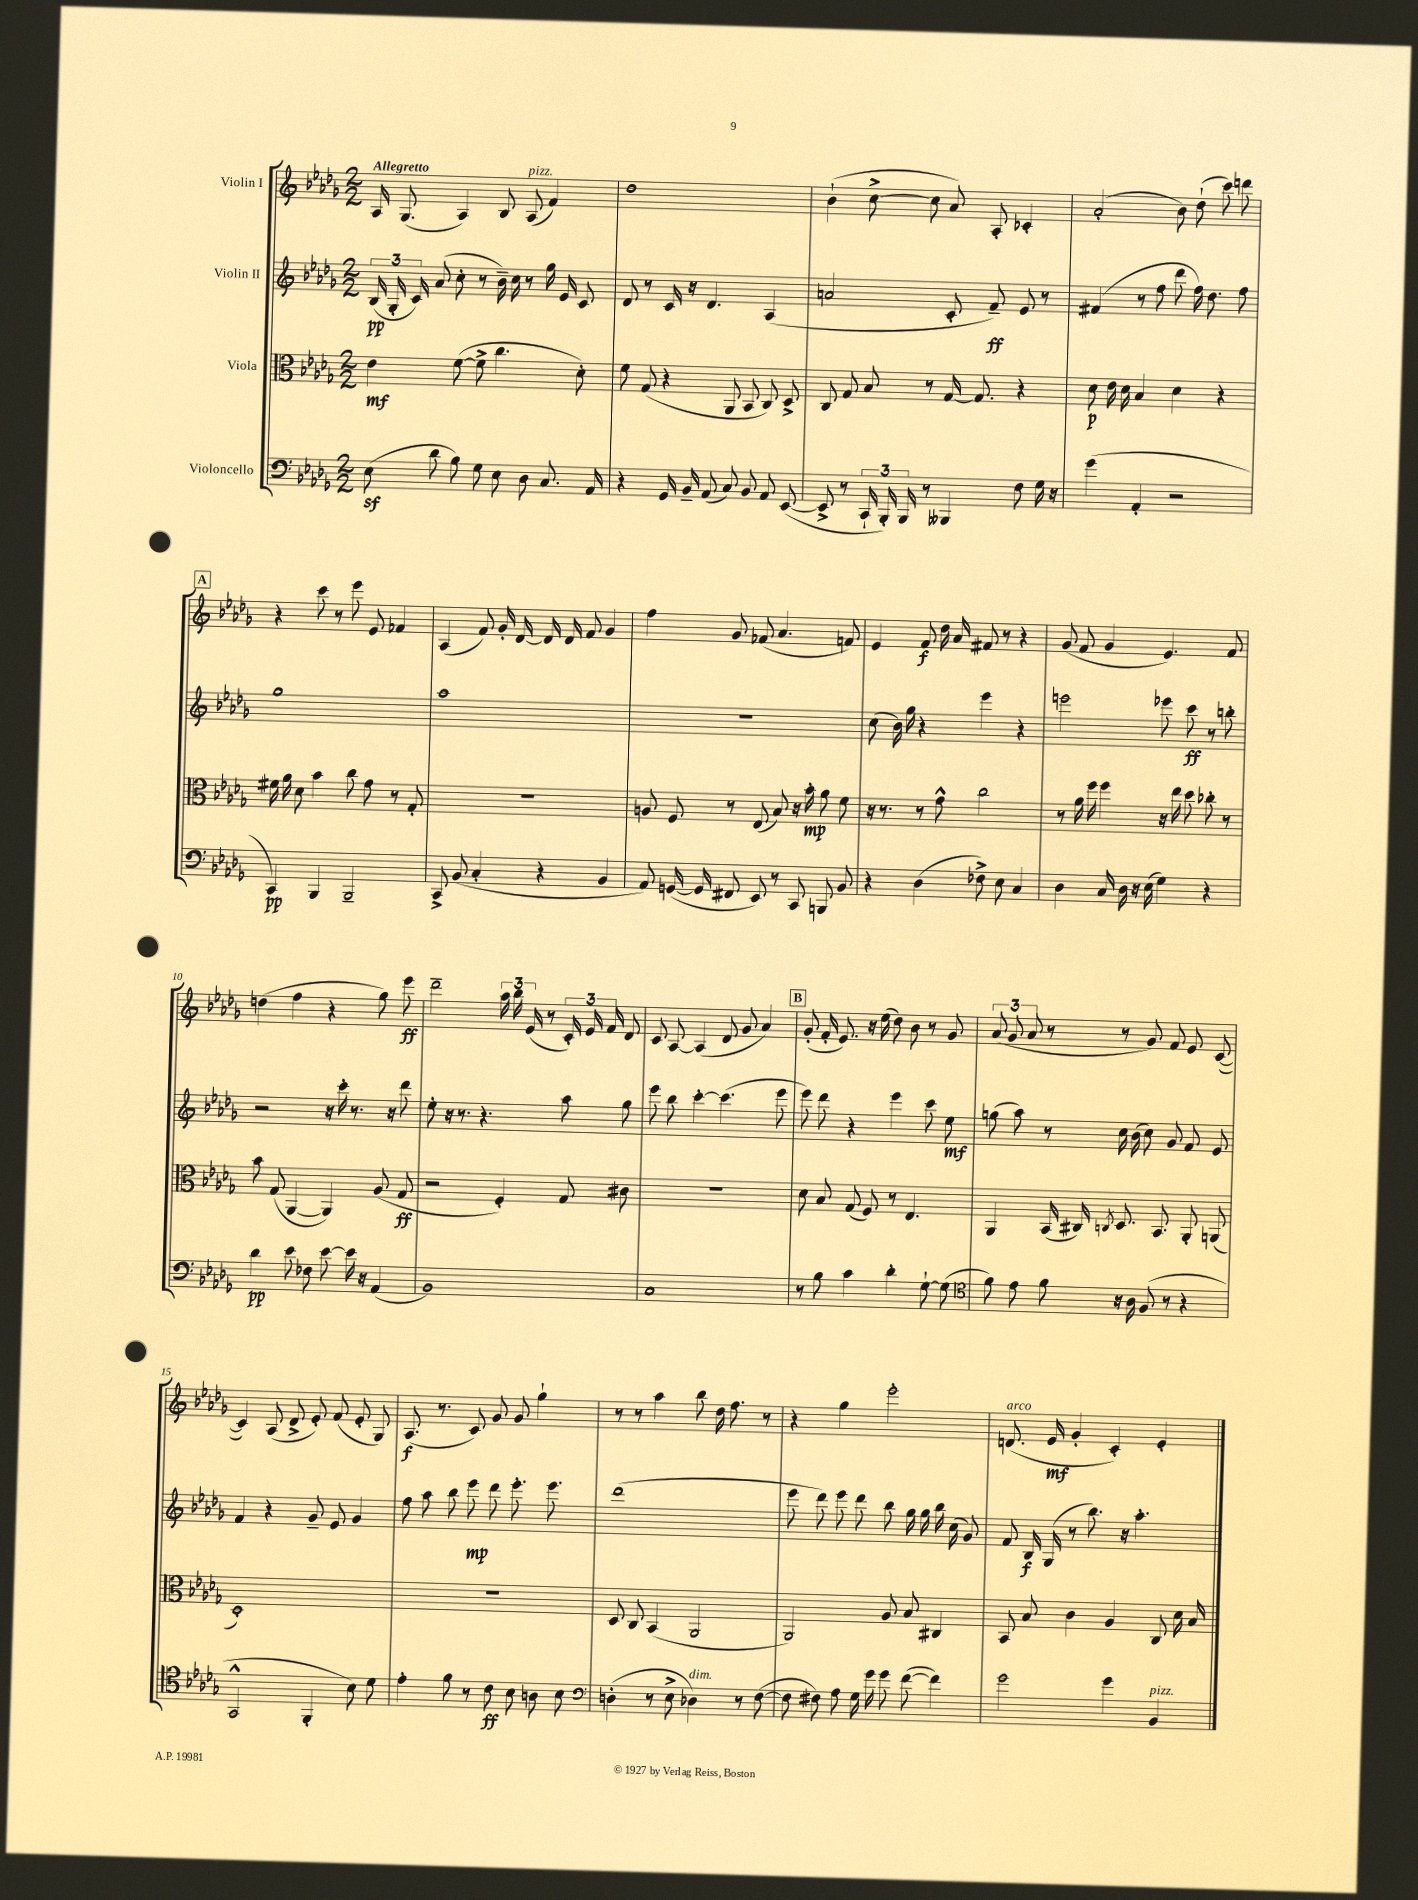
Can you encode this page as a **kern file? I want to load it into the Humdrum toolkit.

**kern	**dynam	**kern	**dynam	**kern	**dynam	**kern	**dynam
*part4	*part4	*part3	*part3	*part2	*part2	*part1	*part1
*staff4	*staff4	*staff3	*staff3	*staff2	*staff2	*staff1	*staff1
*I"Violoncello	*	*I"Viola	*	*I"Violin II	*	*I"Violin I	*
*clefF4	*	*clefC3	*	*clefG2	*	*clefG2	*
*k[b-e-a-d-g-]	*	*k[b-e-a-d-g-]	*	*k[b-e-a-d-g-]	*	*k[b-e-a-d-g-]	*
*M2/2	*	*M2/2	*	*M2/2	*	*M2/2	*
=1	=1	=1	=1	=1	=1	=1	=1
!	!	!	!	!	!	!LO:TX:a:B:t=Allegretto	!
(8E-z\	.	4e-\	mf	(24B-/	pp	16A-/	.
.	.	.	.	24G-'/	.	.	.
.	.	.	.	.	.	(8.G-/	.
.	.	.	.	24c/)	.	.	.
8d-\	.	.	.	(8a-/	.	.	.
8B-\)	.	([8f\	.	8cc'\	.	4A-/)	.
8G-\	.	8f^\]	.	8r	.	.	.
8E-\	.	4.cc\	.	16b-~\)	.	8B-/	.
.	.	.	.	16cc\	.	.	.
!	!	!	!	!	!	!LO:TX:a:i:t=pizz.	!
8D-\	.	.	.	8r	.	(8A-/	.
8.C/	.	.	.	16gg-\	.	4f/)	.
.	.	.	.	16e-/	.	.	.
.	.	8d-'\)	.	8c/	.	.	.
16AA-/	.	.	.	.	.	.	.
=2	=2	=2	=2	=2	=2	=2	=2
4r	.	8f\	.	8d-/	.	1dd-	.
.	.	(8G-/	.	8r	.	.	.
16GG-/	.	4r	.	16c/	.	.	.
16BB-~/	.	.	.	16r	.	.	.
(8AA-/	.	.	.	4.d-/	.	.	.
8C/)	.	8AA-/	.	.	.	.	.
8BB-/	.	8BB-/	.	.	.	.	.
8AA-/	.	8C/)	.	(4A-/	.	.	.
([8EE-/	.	8D-^/	.	.	.	.	.
=3	=3	=3	=3	=3	=3	=3	=3
8EE-^/]	.	8C/	.	2an/	.	(4b-`\	.
8r	.	8G-/	.	.	.	.	.
24CC`/	.	8B-/	.	.	.	[8cc^\	.
24BBB-'/)	.	.	.	.	.	.	.
24BBB-/	.	.	.	.	.	.	.
8r	.	8r	.	.	.	8cc\]	.
4BBB--X/	.	[16G-/	.	8c'/	.	8a-/)	.
.	.	8.G-/]	.	.	.	.	.
.	.	.	.	8f~/)	ff	8A-'/	.
8F\	.	4r	.	8e-/	.	4c-X'/	.
16G-\	.	.	.	8r	.	.	.
16r	.	.	.	.	.	.	.
=4	=4	=4	=4	=4	=4	=4	=4
(4g-\	.	8d-\	p	(4f#X/	.	(2a-'/	.
.	.	16e-\	.	.	.	.	.
.	.	16d-\	.	.	.	.	.
4AA-'/	.	4B-/	.	8r	.	.	.
.	.	.	.	8ff\	.	.	.
2r	.	4d-\	.	8ddd-\	.	8b-\)	.
.	.	.	.	16ff\)	.	(8dd-`\	.
.	.	.	.	8.dd-\	.	.	.
.	.	4r	.	.	.	8ccc\)	.
.	.	.	.	8ff\	.	8dddn\	.
!!LO:LB:g=z
!!LO:REH:place=s1:t=A
=5	=5	=5	=5	=5	=5	=5	=5
4CC/)	pp	16f#X\	.	1gg-	.	4r	.
.	.	16a-\	.	.	.	.	.
.	.	8d-\	.	.	.	.	.
4BBB-/	.	4b-\	.	.	.	8ccc\	.
.	.	.	.	.	.	8r	.
2BBB-~/	.	8cc\	.	.	.	8eee-\	.
.	.	8g-\	.	.	.	8e-/	.
.	.	8r	.	.	.	4f-X/	.
.	.	8G-'/	.	.	.	.	.
=6	=6	=6	=6	=6	=6	=6	=6
8CC^/	.	1r	.	1aa-	.	(4A-/	.
(8BB-/	.	.	.	.	.	.	.
4C'/	.	.	.	.	.	8f/)	.
.	.	.	.	.	.	16g-'/	.
.	.	.	.	.	.	[16d-/	.
4r	.	.	.	.	.	16d-/]	.
.	.	.	.	.	.	16d-/	.
.	.	.	.	.	.	8f/	.
4BB-/	.	.	.	.	.	4g-/	.
=7	=7	=7	=7	=7	=7	=7	=7
8AA-/)	.	8An/	.	1r	.	4ff\	.
([16GGn/	.	8F/	.	.	.	.	.
16GG/]	.	.	.	.	.	.	.
8FF#X/	.	8r	.	.	.	8g-/	.
8EE-/)	.	(8E-/	.	.	.	(8f-X/	.
8r	.	8B-/)	.	.	.	4.a-/	.
8CC/	.	16r	.	.	.	.	.
.	.	16b-'\	mp	.	.	.	.
8BBBn/	.	8a-\	.	.	.	.	.
8BB-/	.	8f\	.	.	.	8fn/)	.
=8	=8	=8	=8	=8	=8	=8	=8
4r	.	16r	.	(8cc\	.	4e-/	.
.	.	8.r	.	.	.	.	.
.	.	.	.	16b-\)	.	.	.
.	.	.	.	16gg-\	.	.	.
(4D-\	.	8r	.	4r	.	8f/	f
.	.	8g-^^\	.	.	.	16dd-\	.
.	.	.	.	.	.	16a-/	.
8F-X^\)	.	2cc\	.	4eee-\	.	8f#X/	.
8E-\	.	.	.	.	.	8r	.
4C/	.	.	.	4r	.	4r	.
=9	=9	=9	=9	=9	=9	=9	=9
4D-\	.	8r	.	2eeen\	.	(8g-/	.
.	.	16a-\	.	.	.	8f/	.
.	.	16ff\	.	.	.	.	.
16C/	.	4ff\	.	.	.	4g-/	.
16D-\	.	.	.	.	.	.	.
16r	.	.	.	.	.	.	.
(16E-\	.	.	.	.	.	.	.
4G-\)	.	16r	.	8eee-X\	.	4.e-/)	.
.	.	16ee-\	.	.	.	.	.
.	.	8dd-\	.	8ccc\	ff	.	.
4r	.	8cc-X'\	.	8r	.	.	.
.	.	8r	.	8bbn'\	.	8f/	.
!!LO:LB:g=z
=10	=10	=10	=10	=10	=10	=10	=10
4d-\	pp	8b-\	.	2r	.	(4ddn\	.
.	.	(8G-/	.	.	.	.	.
8e-\	.	[4AA-/	.	.	.	4ff\	.
8F-X\	.	.	.	.	.	.	.
[8e-\	.	4AA-/])	.	16r	.	4r	.
.	.	.	.	16ccc'\	.	.	.
16e-\]	.	.	.	8.r	.	.	.
16r	.	.	.	.	.	.	.
(4AA-/	.	(8A-/	.	.	.	8gg-\)	.
.	.	.	.	16r	.	.	.
.	.	8G-/	ff	8ddd-\	.	8eee-\	ff
=11	=11	=11	=11	=11	=11	=11	=11
1BB-)	.	2r	.	8ee-'\	.	2ddd-~\	.
.	.	.	.	16r	.	.	.
.	.	.	.	8.r	.	.	.
.	.	.	.	4.r	.	.	.
.	.	4F'/)	.	.	.	24aa-\	.
.	.	.	.	.	.	24bb-\	.
.	.	.	.	.	.	(24e-/	.
.	.	.	.	.	.	8r	.
.	.	8G-/	.	8aa-\	.	24c'/)	.
.	.	.	.	.	.	24e-/	.
.	.	.	.	.	.	24f/	.
.	.	8c#X\	.	8gg-\	.	8d-/	.
=12	=12	=12	=12	=12	=12	=12	=12
1C	.	1r	.	8eee-\	.	8c/	.
.	.	.	.	8bb-\	.	[8A-/	.
.	.	.	.	[4ccc'\	.	(4A-/]	.
.	.	.	.	(4.ccc\]	.	8d-/	.
.	.	.	.	.	.	8g-/	.
.	.	.	.	.	.	4a-/)	.
.	.	.	.	8eee-\	.	.	.
!!LO:REH:place=s1:t=B
=13	=13	=13	=13	=13	=13	=13	=13
8r	.	8d-\	.	8eee-\)	.	(8g-'/	.
8B-\	.	8B-/	.	8ddd-\	.	16f'/	.
.	.	.	.	.	.	8.e-/)	.
4c\	.	(8G-/	.	4r	.	.	.
.	.	8F/)	.	.	.	16r	.
.	.	.	.	.	.	(16ee-\	.
4d-'\	.	8r	.	4eee-\	.	8dd-\)	.
.	.	4.E-/	.	.	.	8b-\	.
[8G-`\	.	.	.	8ccc\	.	8r	.
(8G-\]	.	.	.	8ee-\	mf	8g-/	.
=14	=14	=14	=14	=14	=14	=14	=14
*clefC4	*	*	*	*	*	*	*
8f\)	.	4AA-/	.	(8ggn\	.	(12a-/	.
.	.	.	.	.	.	12g-/	.
8e-\	.	.	.	8aa-\)	.	.	.
.	.	.	.	.	.	12a-/	.
8f\	.	(16BB-/	.	8r	.	8r	.
.	.	16C#X/)	.	.	.	.	.
.	.	8qCn/	.	.	.	.	.
16r	.	8.D-/	.	16cc\	.	8r	.
16A-\	.	.	.	(16b-\	.	.	.
(8F/	.	.	.	8cc\)	.	8g-/)	.
.	.	8.BB-/	.	.	.	.	.
8r	.	.	.	8g-/	.	8f/	.
4r	.	8AA-'/	.	8f/	.	8e-/	.
.	.	(8AAn/	.	8e-/	.	([8c/	.
!!LO:LB:g=z
=15	=15	=15	=15	=15	=15	=15	=15
2GG-^^/	.	1D-')	.	4f/	.	4c/])	.
.	.	.	.	4r	.	(8A-/	.
.	.	.	.	.	.	8d-^/	.
4FF'/	.	.	.	8g-~/	.	8e-'/)	.
.	.	.	.	8e-/	.	(8f/	.
8B-\)	.	.	.	4g-/	.	8e-'/	.
8d-\	.	.	.	.	.	8G-/)	.
=16	=16	=16	=16	=16	=16	=16	=16
4e-'\	.	1r	.	8ff\	.	(8.A-/	f
.	.	.	.	8aa-\	.	.	.
.	.	.	.	.	.	8.r	.
8f\	.	.	.	8bb-\	.	.	.
8r	.	.	.	8eee-\	mp	8c/)	.
8c\	ff	.	.	8ddd-\	.	8g-/	.
8B-\	.	.	.	8.eee-'\	.	8g-/	.
8An\	.	.	.	.	.	4gg-`\	.
.	.	.	.	8.eee-\	.	.	.
8B-\	.	.	.	.	.	.	.
=17	=17	=17	=17	=17	=17	=17	=17
*clefF4	*	*	*	*	*	*	*
(4Dn'\	.	8D-/	.	(1ddd-	.	8r	.
.	.	8C/	.	.	.	8r	.
8r	.	(4BB-/	.	.	.	4aa-\	.
8E-^\	.	.	.	.	.	.	.
!LO:TX:a:i:t=dim.	!	!	!	!	!	!	!
4D-X\)	.	2AA-/	.	.	.	8bb-\	.
.	.	.	.	.	.	16dd-\	.
.	.	.	.	.	.	8.ff\	.
8r	.	.	.	.	.	.	.
([8F\	.	.	.	.	.	8r	.
=18	=18	=18	=18	=18	=18	=18	=18
8F\]	.	2AA-/)	.	8eee-\	.	4r	.
8F#X\)	.	.	.	8ddd-\)	.	.	.
8A-\	.	.	.	8eee-\	.	4gg-\	.
16G-\	.	.	.	8ddd-\	.	.	.
16g-\	.	.	.	.	.	.	.
8g-\	.	8A-/	.	8bb-\	.	2eee-'\	.
([8f\	.	8B-/	.	16gg-\	.	.	.
.	.	.	.	16gg-\	.	.	.
4f\])	.	4C#X/	.	16bb-\	.	.	.
.	.	.	.	(16cc\	.	.	.
.	.	.	.	8g-/)	.	.	.
=19	=19	=19	=19	=19	=19	=19	=19
!	!	!	!	!	!	!LO:TX:a:i:t=arco	!
2g-\	.	8BB-/	.	8f/	.	(8.dn/	.
.	.	8B-/	.	16B-/	f	.	.
.	.	.	.	(16G-/	.	16e-/	mf
.	.	4c\	.	8r	.	4g-'/	.
.	.	.	.	8.bb-\)	.	.	.
4g-\	.	4A-/	.	.	.	4c'/)	.
.	.	.	.	16r	.	.	.
.	.	.	.	4.aa-'\	.	.	.
!LO:TX:a:i:t=pizz.	!	!	!	!	!	!	!
4BB-/	.	8C/	.	.	.	4e-'/	.
.	.	16d-\	.	.	.	.	.
.	.	16B-/	.	.	.	.	.
==	==	==	==	==	==	==	==
*-	*-	*-	*-	*-	*-	*-	*-
